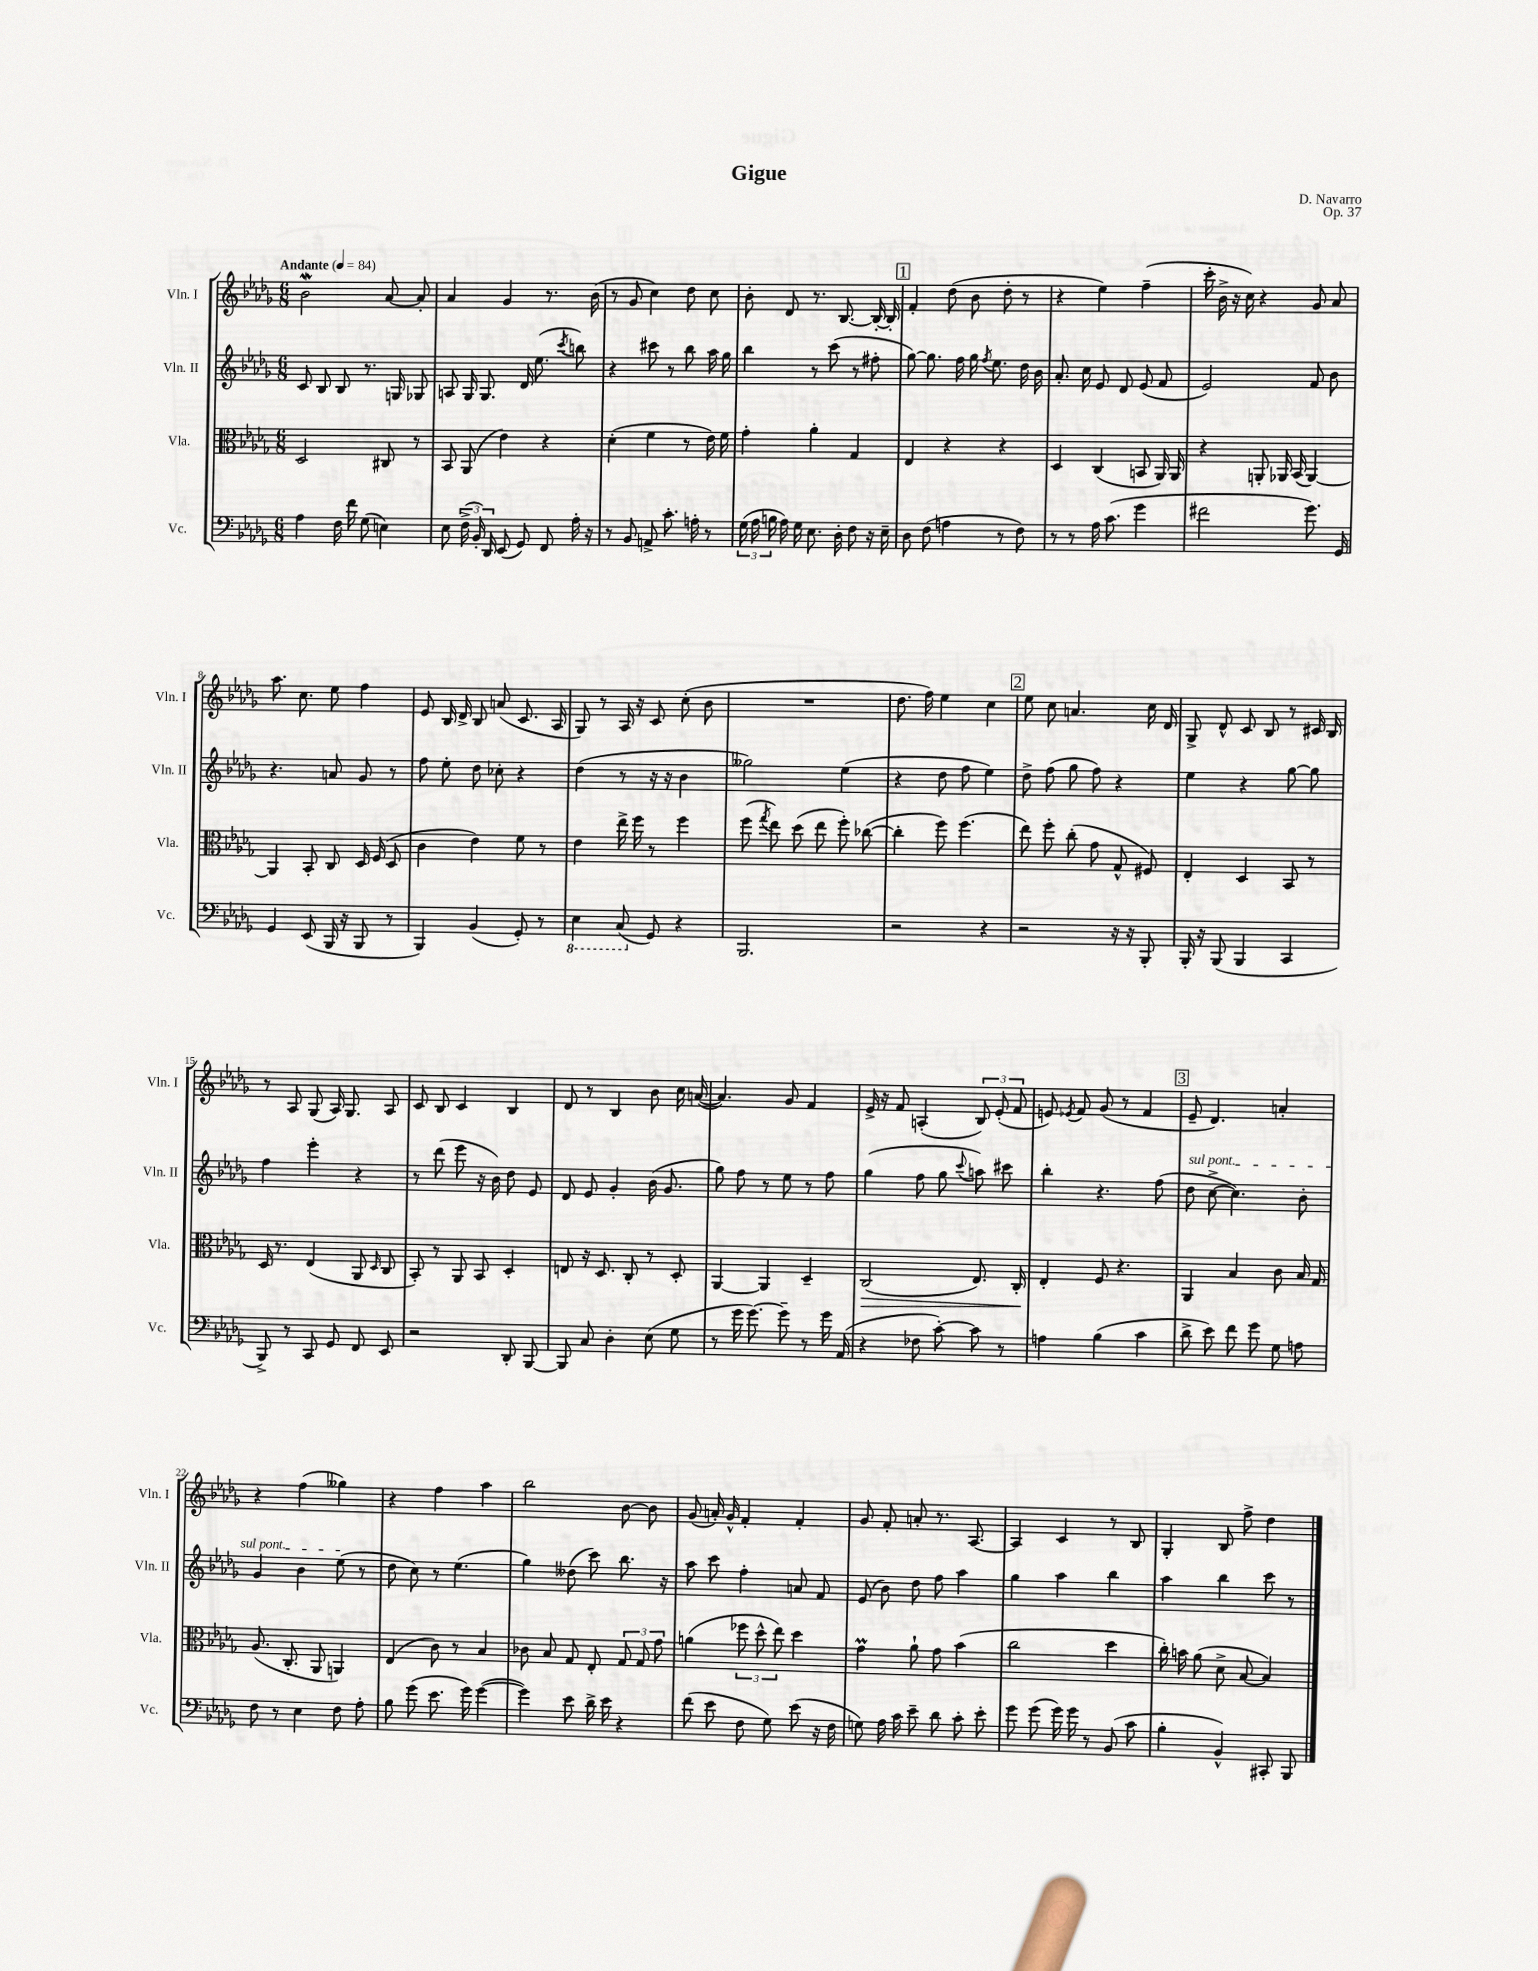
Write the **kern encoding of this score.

**kern	**kern	**kern	**kern
*staff4	*staff3	*staff2	*staff1
*clefF4	*clefC3	*clefG2	*clefG2
*k[b-e-a-d-g-]	*k[b-e-a-d-g-]	*k[b-e-a-d-g-]	*k[b-e-a-d-g-]
*M6/8	*M6/8	*M6/8	*M6/8
*MM84	*MM84	*MM84	*MM84
4A-\	2D-/	8c/	2b-\
.	.	8B-/	.
16F\	.	8B-/	.
16f\	.	.	.
(8G-\	.	8.r	.
4E\)	8C#/	.	[8a-/
.	.	16G/	.
.	8r	8G-/	8a-'/]
=	=	=	=
8E-\	8BB-/	8A/	4a-/
(24F^\	(8AA-/	16G-/	.
24BB-'/)	.	.	.
.	.	8.G-/	.
24DD-/	.	.	.
(8EE-/	4e-\)	.	4g-/
8GG-/)	.	16d-/	.
.	.	(8.ee-\	.
8FF/	4r	.	8.r
.	.	8qccc/	.
16A-'\	.	8bb\)	.
16r	.	.	(16b-\
=	=	=	=
8r	(4d-'\	4r	8r
8BB-/	.	.	8g-/
8AA^/	4f\	8ccc#\	4cc\)
8.c'\	.	8r	.
.	8r	8bb-\	8dd-\
16A'\	.	.	.
8r	16e-\)	16aa-\	8cc\
.	16f\	16gg-\	.
=	=	=	=
(24G-\	4g-'\	4bb-\	8b-'\
24A-\	.	.	.
24B\	.	.	.
16A-\)	.	.	8d-/
16G-\	.	.	.
8.E-\	4a-'\	8r	8.r
.	.	(8ccc\	.
16D-'\	.	.	[8.B-/
8F\	4G-/	8r	.
16r	.	8ff#'\	16B-'/_
16E-~\	.	.	16B-'/]
=	=	=	=
8D-\	4E-/	[8gg-\)	4f'/
(8F\	.	8.gg-\]	.
4A\	4r	.	(8dd-\
.	.	16ff\	.
.	.	16gg-\	8b-\
.	.	8qff/	.
.	.	8.ee-\	.
8r	4r	.	8dd-'\
8F\)	.	16dd-\	8r
.	.	16b-\	.
=	=	=	=
8r	4D-/	8.a-'/	4r
8r	.	.	.
.	.	16cc\	.
16A-\	(4C/	8e-/	4ee-\)
(8.c\	.	.	.
.	.	8d-/	.
4g-\	8BB/	(8e-/	(4ff~\
.	16AA-/)	8f/	.
.	16AA-/	.	.
=	=	=	=
2f#\	4r	2e-/)	16ccc'\
.	.	.	16b-^\
.	.	.	16r
.	.	.	16cc\)
.	8AA'/	.	4r
.	16AA-/	.	.
.	(16BB-/	.	.
8.g-\)	[4AA-/)	8f/	8g-/
.	.	8b-\	8a-/
16GG-/	.	.	.
=	=	=	=
4GG-/	4AA-/]	4.r	8.aa-\
.	.	.	8.cc\
(8EE-/	8BB-'/	.	.
16BBB-/	8C/	8a/	8ee-\
16r	.	.	.
8BBB-/	16D-/	8g-/	4ff\
.	(16F/	.	.
8r	8D-/	8r	.
=	=	=	=
4BBB-/)	4c\	8ff\	8e-/
.	.	8ee-'\	16B-/
.	.	.	16d-^/
(4BB-/	4e-\)	8dd-\	8B-/
.	.	8cc-'\	(8a/
8GG-'/)	8f\	4r	8.c/
8r	8r	.	.
.	.	.	16A-/
=	=	=	=
4EE-\	4e-\	(4dd-\	8G-/)
.	.	.	8r
(8CC/	16ee-^\	8r	16A-/
.	16ff\	.	16r
8GG-/)	8r	16r	8c/
.	.	16r	.
4r	4ff\	4b-\	(8cc'\
.	.	.	8b-\
=	=	=	=
2.BBB-/	(8ff\	2gg--\)	2.r
.	8qgg-/	.	.
.	8ee-\)	.	.
.	(8dd-\	.	.
.	8ee-\	.	.
.	8ff'\)	(4ee-\	.
.	([8cc-\	.	.
=	=	=	=
2r	4cc-'\]	4r	8.dd-\
.	.	.	16ff\)
.	8ff\)	8dd-\	4ee-\
.	(4.ff\	8ff\	.
4r	.	4ee-\)	4cc\
=	=	=	=
2r	8ee-\)	8dd-^\	8ee-\
.	8ff'\	(8ff\	8cc\
.	(8cc'\	8gg-\	4.a/
.	8g-\	8ff\)	.
16r	8G-^^/	4r	.
16r	.	.	.
8BBB-'/	8F#/)	.	16cc\
.	.	.	16d-/
=	=	=	=
16BBB-'/	4E-'/	4ee-\	8G-^/
16r	.	.	.
(8BBB-/	.	.	8d-^^/
4BBB-/	4D-/	4r	8c/
.	.	.	8B-/
4CC/	8BB-/	[8gg-\	8r
.	8r	8gg-\]	16c#/
.	.	.	16B-/
=	=	=	=
8BBB-^/)	16D-/	4ff\	8r
.	8.r	.	.
8r	.	.	8A-/
8CC/	(4E-/	4eee-'\	(8G-/
8GG-/	.	.	16A-/)
.	.	.	8.G-/
8FF/	8AA-/	4r	.
.	16qqD-/	.	.
8EE-/	8C/	.	8A-/
=	=	=	=
2r	8BB-'/)	8r	8c/
.	8r	(8ddd-\	8B-/
.	8AA-/	8eee-\	4c/
.	8BB-/	16r	.
.	.	16b-\)	.
8DD-'/	4D-'/	8dd-\	4B-/
[8BBB-/	.	8e-/	.
=	=	=	=
8BBB-/]	8E/	8d-/	8d-/
8C/	16r	8e-/	8r
.	8.D-/	.	.
4D-'\	.	4g-'/	4B-/
.	8C'/	.	.
(8E-\	8r	(16b-\	8b-\
.	.	8.g-/	.
8G-\	8D-'/	.	16cc\
.	.	.	([16a/
=	=	=	=
8r	[4AA-/	8gg-\)	4.a/])
16g-\	.	8ff\	.
[8.g-\)	.	.	.
.	4AA-/]	8r	.
8g-~\]	.	8ee-\	8g-/
8r	4D-~/	8r	4f/
16g-\	.	8ff\	.
(16AA-/	.	.	.
=	=	=	=
4r	(2C/	(4gg-\	16e-^/
.	.	.	16r
.	.	.	8f/
8F-\	.	8ff\	(4A'/
[8c'\)	.	8gg-\	.
.	.	8qqccc/	.
8c\]	8.E-/)	8aa\)	12B-/)
.	.	.	(12e-'/
8r	.	8ccc#\	.
.	.	.	12f/
.	16C'/	.	.
=	=	=	=
4A\	4E-'/	4bb-'\	8e/)
.	.	.	8qe-/
.	.	.	8f/
(4B-\	8F/	4.r	(8g-/
.	4.r	.	8r
4c\	.	.	4f/
.	.	(8ff\	.
=	=	=	=
8d-^\	4AA-/	8dd-\	8e-~/
8e-\)	.	[8cc^\	4.d-/)
8f\	4B-/	4.cc\])	.
8g-\	.	.	.
8G-\	8c\	.	4a'/
8A\	16B-/	8b-'\	.
.	16G-/	.	.
=	=	=	=
8F\	(8.A-/	4g-/	4r
8r	.	.	.
.	8.C'/	.	.
4E-\	.	4b-\	(4ff\
.	8AA-/	.	.
8F\	4AA/)	(8ee-\	4gg--\)
8A-'\	.	8r	.
=	=	=	=
8B-\	(4E-/	8dd-\	4r
(8g-\	.	8cc\)	.
8.e-\	8c\)	8r	4ff\
.	8r	(4.ee-\	.
16g-\)	.	.	.
([4g-\	4B-/	.	4aa-\
=	=	=	=
4g-\])	8c-\	4gg-\)	2bb-\
.	8B-/	.	.
8e-\	8G-/	(8dd--\	.
16d-^\	8E-'/	8ccc\)	.
16e-\	.	.	.
4r	12G-/	8.bb-\	[8b-\
.	12G-/	.	.
.	.	.	8b-\]
.	12g-\	.	.
.	.	16r	.
=	=	=	=
(8f\	(4a\	8aa-\	(8g-/
8e-\	.	8ccc\	16a'/)
.	.	.	16g-^^/
8F\	12ff-\	4ff'\	4f'/
.	12dd-^^\	.	.
8G-\)	.	.	.
.	12ee-\)	.	.
(8e-\	4dd-\	8a/	4f'/
16r	.	8f/	.
16F\	.	.	.
=	=	=	=
8G\)	4g-\	(8e-/	8g-/
16A-\	.	8b-\)	8f'/
16c\	.	.	.
8e-~\	8a-`\	8dd-\	8a'/
8d-\	8g-\	8ff\	8.r
8c'\	(4b-\	4aa-\	.
.	.	.	[8.A-/
8e-'\	.	.	.
=	=	=	=
8g-\	2cc\	4gg-\	4A-/]
(8g-\	.	.	.
16g-\)	.	4aa-\	4c/
16g-\	.	.	.
8r	.	.	.
(8BB-/	4dd-\	4bb-\	8r
8c\	.	.	8B-/
=	=	=	=
4B-'\	16cc'\)	4aa-\	4G-'/
.	16b\	.	.
.	(8a-\	.	.
4BB-^^/)	8d-^\	4bb-\	8B-/
.	[8B-/	.	8ff^\
8CC#'/	4B-/])	8ccc\	4dd-\
8BBB-/	.	8r	.
==	==	==	==
*-	*-	*-	*-
